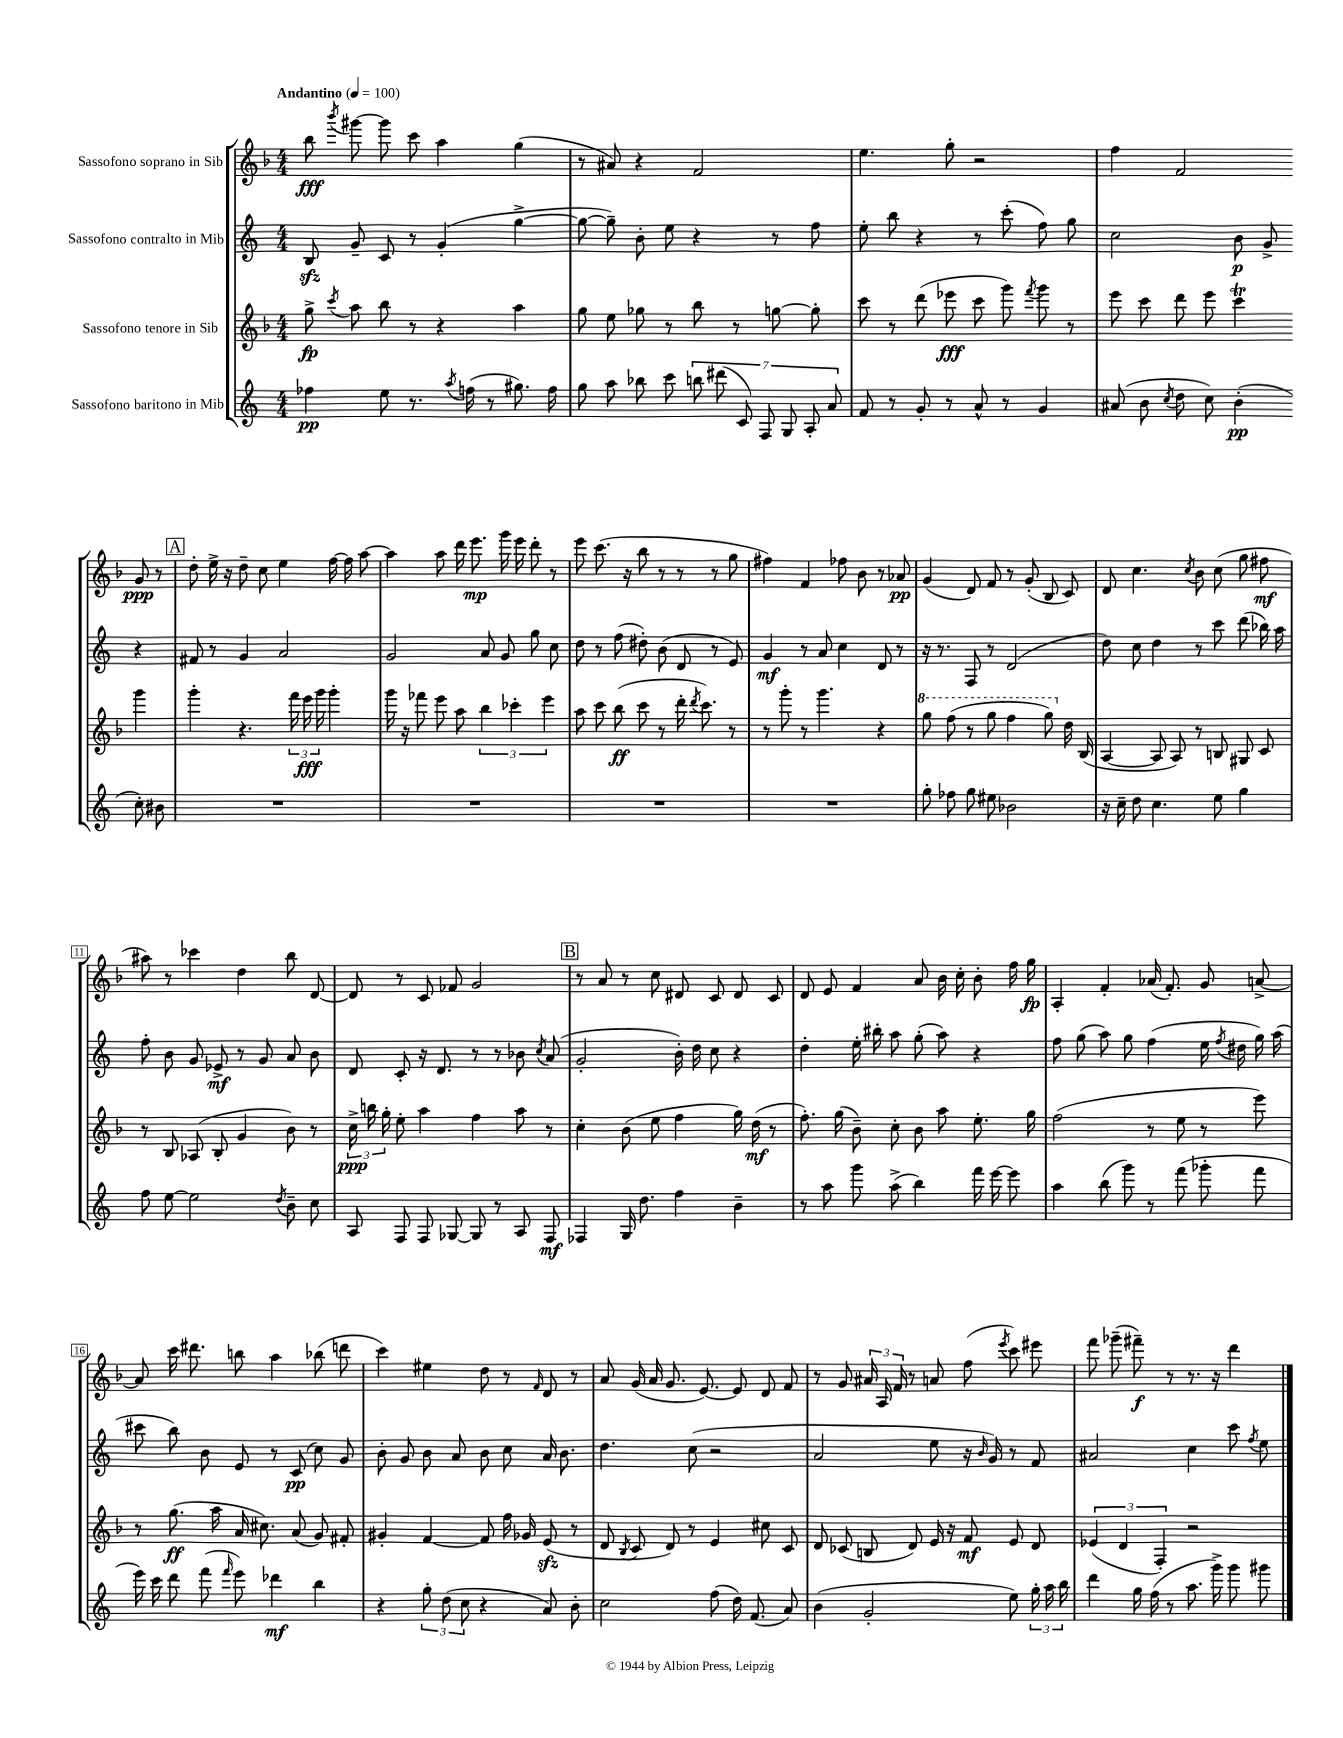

**kern	**dynam	**kern	**dynam	**kern	**dynam	**kern	**dynam
*part4	*part4	*part3	*part3	*part2	*part2	*part1	*part1
*staff4	*staff4	*staff3	*staff3	*staff2	*staff2	*staff1	*staff1
*I"Sassofono baritono in Mib	*	*I"Sassofono tenore in Sib	*	*I"Sassofono contralto in Mib	*	*I"Sassofono soprano in Sib	*
*clefG2	*	*clefG2	*	*clefG2	*	*clefG2	*
*k[]	*	*k[b-]	*	*k[]	*	*k[b-]	*
*M4/4	*	*M4/4	*	*M4/4	*	*M4/4	*
*MM100	*	*MM100	*	*MM100	*	*MM100	*
=1	=1	=1	=1	=1	=1	=1	=1
!	!	!	!	!	!	!LO:TX:a:B:t=Andantino	!
4ff-X\	pp	8gg^\	fp	8Bzz/	.	8bb-\	fff
.	.	8qccc/	.	.	.	8qbbb-/	.
.	.	8aa\	.	8g~/	.	[8ggg#X\	.
8ee\	.	8bb-\	.	8c/	.	8ggg#\]	.
8.r	.	8r	.	8r	.	8ccc\	.
.	.	4r	.	(4g'/	.	4aa\	.
8qaa/	.	.	.	.	.	.	.
(16ffn\	.	.	.	.	.	.	.
8r	.	.	.	.	.	.	.
8.gg#X\)	.	4aa\	.	[4gg^\	.	(4gg\	.
16ff\	.	.	.	.	.	.	.
=2	=2	=2	=2	=2	=2	=2	=2
8gg\	.	8gg\	.	8gg\_	.	8r	.
8aa\	.	8ee\	.	8gg~\])	.	8a#X/)	.
8bb-X\	.	8gg-X\	.	8b'\	.	4r	.
8ccc\	.	8r	.	8ee\	.	.	.
14bbn\	.	8bb-\	.	4r	.	2f/	.
(14ddd#X\	.	.	.	.	.	.	.
.	.	8r	.	.	.	.	.
14c/)	.	.	.	.	.	.	.
14F/	.	.	.	.	.	.	.
.	.	[8ggn\	.	8r	.	.	.
14G/	.	.	.	.	.	.	.
14A'/	.	.	.	.	.	.	.
.	.	8gg'\]	.	8ff\	.	.	.
14a/	.	.	.	.	.	.	.
=3	=3	=3	=3	=3	=3	=3	=3
8f/	.	8ccc\	.	8ee'\	.	4.ee\	.
8r	.	8r	.	8bb\	.	.	.
8g'/	.	(8ddd\	.	4r	.	.	.
8r	.	8eee-X\	fff	.	.	8gg'\	.
8a^^/	.	8ccc\	.	8r	.	2r	.
8r	.	8ggg\)	.	(8ccc'\	.	.	.
.	.	8qfff/	.	.	.	.	.
4g/	.	8ggg\	.	8ff\)	.	.	.
.	.	8r	.	8gg\	.	.	.
=4	=4	=4	=4	=4	=4	=4	=4
(8a#X/	.	8eee\	.	2cc\	.	4ff\	.
8b\	.	8ccc\	.	.	.	.	.
8qcc/	.	.	.	.	.	.	.
8dd\	.	8ddd\	.	.	.	2f/	.
8cc\)	.	8eee\	.	.	.	.	.
(4b'\	pp	4cccT\	.	8b\	p	.	.
.	.	.	.	8g^/	.	.	.
8cc'\)	.	4ggg\	.	4r	.	8g/	ppp
8b#X\	.	.	.	.	.	8r	.
!!LO:LB:g=z
!!LO:REH:place=s1:t=A
=5	=5	=5	=5	=5	=5	=5	=5
1r	.	4ggg'\	.	8f#X/	.	8dd'\	.
.	.	.	.	8r	.	16ee^\	.
.	.	.	.	.	.	16r	.
.	.	4.r	.	4g/	.	8dd~\	.
.	.	.	.	.	.	8cc\	.
.	.	.	.	2a/	.	4ee\	.
.	.	24fff\	.	.	.	.	.
.	.	24eee\	fff	.	.	.	.
.	.	24ggg\	.	.	.	.	.
.	.	4ggg'\	.	.	.	[16ff\	.
.	.	.	.	.	.	16ff\]	.
.	.	.	.	.	.	[8aa\	.
=6	=6	=6	=6	=6	=6	=6	=6
1r	.	16ggg\	.	2g/	.	4aa\]	.
.	.	16r	.	.	.	.	.
.	.	8fff-X\	.	.	.	.	.
.	.	8eee\	.	.	.	8aa\	.
.	.	8aa\	.	.	.	16ddd\	.
.	.	.	.	.	.	8.eee\	mp
.	.	6bb-\	.	8a/	.	.	.
.	.	.	.	8g/	.	16ggg\	.
.	.	6ccc-X'\	.	.	.	.	.
.	.	.	.	.	.	16eee\	.
.	.	.	.	8gg\	.	8ddd'\	.
.	.	6eee\	.	.	.	.	.
.	.	.	.	8cc\	.	8r	.
=7	=7	=7	=7	=7	=7	=7	=7
1r	.	8aa\	.	8dd\	.	8eee\	.
.	.	8ccc\	.	8r	.	(8.ccc\	.
.	.	(8bb-\	ff	(8ff\	.	.	.
.	.	.	.	.	.	16r	.
.	.	8ccc\	.	8dd#X'\)	.	8bb-\	.
.	.	8r	.	(8b\	.	8r	.
.	.	16ddd'\	.	8d/	.	8r	.
.	.	8qddd/	.	.	.	.	.
.	.	8.ccc\)	.	.	.	.	.
.	.	.	.	8r	.	8r	.
.	.	8r	.	8e/)	.	8gg\	.
=8	=8	=8	=8	=8	=8	=8	=8
1r	.	8r	.	4g/	mf	4ff#X\)	.
.	.	8ggg'\	.	.	.	.	.
.	.	8r	.	8r	.	4f/	.
.	.	4.ggg\	.	8a/	.	.	.
.	.	.	.	4cc\	.	8ff-X\	.
.	.	.	.	.	.	8b-\	.
.	.	4r	.	8d/	.	8r	.
.	.	.	.	8r	.	8a-X/	pp
=9	=9	=9	=9	=9	=9	=9	=9
*	*	*8va	*	*	*	*	*
8gg'\	.	8ggg\	.	16r	.	(4g/	.
.	.	.	.	8.r	.	.	.
8ff-X\	.	(8fff\	.	.	.	.	.
8gg\	.	8r	.	8F/	.	8d/)	.
8ee#X\	.	8ggg\	.	8r	.	8f/	.
2b-X\	.	4fff\	.	(2d/	.	8r	.
.	.	.	.	.	.	(8g'/	.
.	.	8ggg\)	.	.	.	8B-/	.
*	*	*X8va	*	*	*	*	*
.	.	16dd\	.	.	.	8c/)	.
.	.	(16B-/	.	.	.	.	.
=10	=10	=10	=10	=10	=10	=10	=10
16r	.	[4A/	.	8dd\)	.	8d/	.
16cc~\	.	.	.	.	.	.	.
8dd\	.	.	.	8cc\	.	4.cc\	.
4.cc\	.	8A/]	.	4dd\	.	.	.
.	.	8A/)	.	.	.	.	.
.	.	.	.	.	.	8qcc/	.
.	.	8r	.	8r	.	8b-\	.
8ee\	.	8Bn/	.	8ccc\	.	(8cc\	.
4gg\	.	8G#X/	.	(8ddd\	.	8gg\	.
.	.	8c/	.	16bb-X\)	.	8ff#X\	mf
.	.	.	.	16aa\	.	.	.
!!LO:LB:g=z
=11	=11	=11	=11	=11	=11	=11	=11
8ff\	.	8r	.	8ff'\	.	8aa#X\)	.
[8ee\	.	8B-/	.	8b\	.	8r	.
2ee\]	.	(8A-X/	.	8g/	.	4ccc-X\	.
.	.	8B-'/	.	8e-X^/	mf	.	.
.	.	4g/	.	8r	.	4dd\	.
.	.	.	.	8g/	.	.	.
8qdd/	.	.	.	.	.	.	.
8b~\	.	8b-\)	.	8a/	.	8bb-\	.
8cc\	.	8r	.	8b\	.	[8d/	.
=12	=12	=12	=12	=12	=12	=12	=12
8A/	.	24cc^\	ppp	8d/	.	8d/]	.
.	.	24bbn\	.	.	.	.	.
.	.	24gg'\	.	.	.	.	.
8F/	.	8ee'\	.	8c'/	.	8r	.
8F/	.	4aa\	.	16r	.	8c/	.
.	.	.	.	8.d/	.	.	.
[8G-X/	.	.	.	.	.	8f-X/	.
8G-/]	.	4ff\	.	8r	.	2g/	.
8r	.	.	.	8r	.	.	.
8A/	.	8aa\	.	8b-X\	.	.	.
.	.	.	.	8qcc/	.	.	.
8F/	mf	8r	.	(8a/	.	.	.
!!LO:REH:place=s1:t=B
=13	=13	=13	=13	=13	=13	=13	=13
4F-X/	.	4cc'\	.	2g'/	.	8r	.
.	.	.	.	.	.	8a/	.
16G/	.	(8b-\	.	.	.	8r	.
8.dd\	.	.	.	.	.	.	.
.	.	8ee\	.	.	.	8cc\	.
4ff\	.	4ff\	.	16b'\)	.	8d#X/	.
.	.	.	.	16dd\	.	.	.
.	.	.	.	8cc\	.	8c/	.
4b~\	.	16gg\)	.	4r	.	8d#/	.
.	.	(16dd\	mf	.	.	.	.
.	.	8r	.	.	.	8c/	.
=14	=14	=14	=14	=14	=14	=14	=14
8r	.	8.ff'\)	.	4dd'\	.	8d/	.
8aa\	.	.	.	.	.	8e/	.
.	.	(16gg\	.	.	.	.	.
8ggg\	.	8b-~\)	.	16ee'\	.	4f/	.
.	.	.	.	16bb#X'\	.	.	.
(8aa^\	.	8cc'\	.	8aa\	.	.	.
4bb\)	.	8b-\	.	(8gg'\	.	8a/	.
.	.	8aa\	.	8aa\)	.	16b-\	.
.	.	.	.	.	.	16cc'\	.
16fff\	.	8.ee'\	.	4r	.	8b-'\	.
[16eee\	.	.	.	.	.	.	.
8eee\]	.	.	.	.	.	16ff\	.
.	.	16gg\	.	.	.	16gg\	fp
=15	=15	=15	=15	=15	=15	=15	=15
4aa\	.	(2ff\	.	8ff\	.	4A'/	.
.	.	.	.	(8gg\	.	.	.
(8bb\	.	.	.	8aa\)	.	4f'/	.
8ggg\)	.	.	.	8gg\	.	.	.
8r	.	8r	.	(4ff\	.	(16a-X/	.
.	.	.	.	.	.	8.f'/)	.
(8fff\	.	8ee\	.	.	.	.	.
8ggg-X'\	.	8r	.	16ee\	.	8g/	.
.	.	.	.	8qff/	.	.	.
.	.	.	.	16dd#X\	.	.	.
8fff\	.	8eee\)	.	16gg\)	.	[8an^/	.
.	.	.	.	(16aa\	.	.	.
!!LO:LB:g=z
=16	=16	=16	=16	=16	=16	=16	=16
16eee\)	.	8r	.	8ccc#X\	.	8a/]	.
16ccc\	.	.	.	.	.	.	.
8ddd\	.	(8.gg\	ff	8bb\)	.	16ccc\	.
.	.	.	.	.	.	8.ddd#X\	.
(8fff\	.	.	.	8b\	.	.	.
.	.	16aa\	.	.	.	.	.
16qqfff/	.	.	.	.	.	.	.
8eee\)	.	16a/	.	8e/	.	8bbn\	.
.	.	8.cc#X\)	.	.	.	.	.
4ddd-X\	mf	.	.	8r	.	4aa\	.
.	.	(8a/	.	(8c/	pp	.	.
4bb\	.	8g/)	.	8cc\)	.	(8bb-X\	.
.	.	8f#X'/	.	8g/	.	8dddn\	.
=17	=17	=17	=17	=17	=17	=17	=17
4r	.	4g#X'/	.	8b'\	.	4ccc\)	.
.	.	.	.	8g/	.	.	.
12gg'\	.	[4f/	.	8b\	.	4ee#X\	.
(12dd\	.	.	.	.	.	.	.
.	.	.	.	8a/	.	.	.
12cc\	.	.	.	.	.	.	.
4r	.	8f/]	.	8b\	.	8dd\	.
.	.	16ff\	.	8cc\	.	8r	.
.	.	16g-X/	.	.	.	.	.
.	.	.	.	.	.	16qqf/	.
8a/)	.	(8ezz/	.	16a/	.	8d/	.
.	.	.	.	8.b\	.	.	.
8b'\	.	8r	.	.	.	8r	.
=18	=18	=18	=18	=18	=18	=18	=18
2cc\	.	8d/	.	4.dd\	.	8a/	.
.	.	8qB-/	.	.	.	.	.
.	.	8c/	.	.	.	(16g/	.
.	.	.	.	.	.	16a/	.
.	.	8d/)	.	.	.	8.g/	.
.	.	8r	.	(8cc\	.	.	.
.	.	.	.	.	.	[8.e/)	.
(8ff\	.	4e/	.	2r	.	.	.
16dd\)	.	.	.	.	.	8e/]	.
(8.f/	.	.	.	.	.	.	.
.	.	8cc#X\	.	.	.	8d/	.
8a/)	.	8c/	.	.	.	8f/	.
=19	=19	=19	=19	=19	=19	=19	=19
(4b\	.	8d/	.	2a/	.	8r	.
.	.	(8c-X/	.	.	.	8g/	.
2g'/	.	8Bn/	.	.	.	24a#X/	.
.	.	.	.	.	.	24A/	.
.	.	.	.	.	.	24f/	.
.	.	8d/)	.	.	.	8r	.
.	.	16e/	.	8ee\	.	8an/	.
.	.	16r	.	.	.	.	.
.	.	8f/	mf	16r	.	(8ff\	.
.	.	.	.	16qqb/	.	.	.
.	.	.	.	16g/)	.	.	.
.	.	.	.	.	.	8qeee/	.
8ee\)	.	8e/	.	8r	.	8ccc\)	.
24gg'\	.	8d/	.	8f/	.	8eee#X\	.
24aa\	.	.	.	.	.	.	.
24bb\	.	.	.	.	.	.	.
=20	=20	=20	=20	=20	=20	=20	=20
4ddd\	.	(6e-X/	.	2a#X/	.	8fff\	.
.	.	.	.	.	.	(8ggg-X~\	.
.	.	6d/	.	.	.	.	.
16gg\	.	.	.	.	.	8fff#X~\)	f
(16ff\	.	.	.	.	.	.	.
.	.	6F'/)	.	.	.	.	.
8r	.	.	.	.	.	8r	.
8.aa\	.	2r	.	4cc\	.	8.r	.
16ggg^\)	.	.	.	.	.	16r	.
8ggg\	.	.	.	8ccc\	.	4ddd\	.
.	.	.	.	8qff/	.	.	.
8ggg#X\	.	.	.	8ee\	.	.	.
==	==	==	==	==	==	==	==
*-	*-	*-	*-	*-	*-	*-	*-
